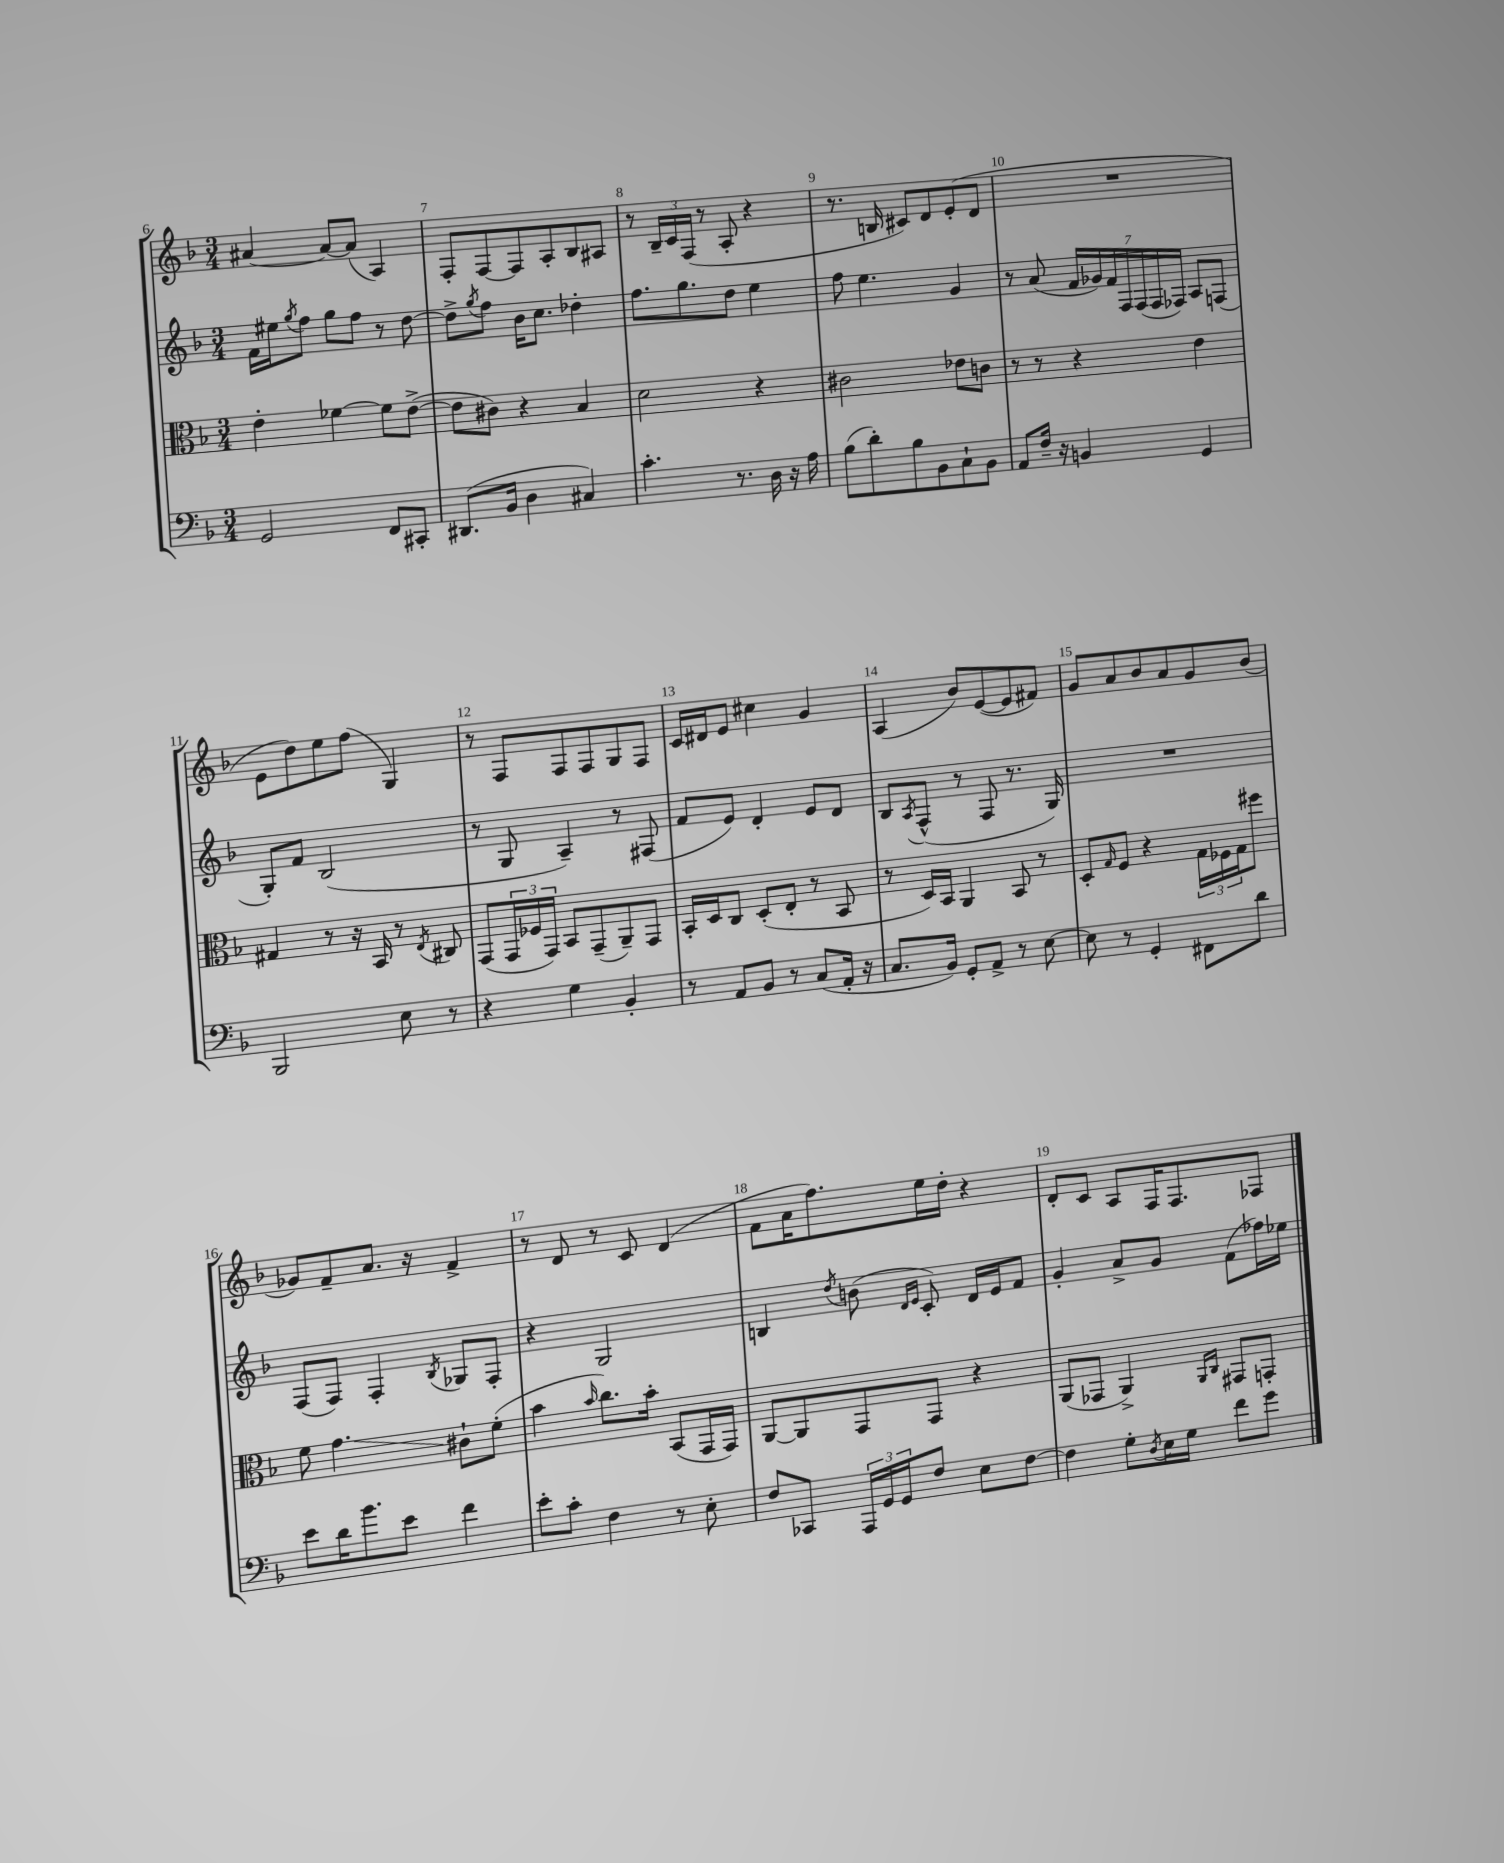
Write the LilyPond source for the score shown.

<<
\new StaffGroup <<
\new Staff = "s0" {
    \clef treble \key f \major \numericTimeSignature \time 3/4
    ais'4~ ais'8~ ais'8( a4) |
    f8-. f8~ f8 a8-. bes8 ais8 |
    r8 \tuplet 3/2 { bes16-- c'16 f16( } r8 a8-. r4 |
    r8. b16 cis'8) d'8 e'8-.( d'8 |
    R2. |
    e'8 d''8) e''8 f''8( g4) |
    r8 f8 f8 f8 g8 f8 |
    c'16 dis'16 e'8 cis''4 g'4 |
    a4( bes'8) e'8~( e'8 fis'8) |
    g'8 a'8 bes'8 a'8 g'8 bes'8( |
    ges'8) f'8-- a'8. r16 f'4-> |
    r8 d'8 r8 c'8 d'4( |
    f'8 a'16 f''8.) e''16 d''16-. r4 |
    d'8-. c'8 a8 f16 f8. fes8 \bar "|." |
}
\new Staff = "s1" {
    \clef treble \key f \major \numericTimeSignature \time 3/4
    f'16 eis''16 \acciaccatura { g''8 } f''8 g''8 f''8 r8 d''8~ |
    d''8-> \acciaccatura { g''8 } f''8 bes'16 c''8. des''4-. |
    f''8. g''8. d''8 e''4 |
    f''8 e''4. g'4 |
    r8 a'8( \tuplet 7/4 { f'16 ges'16) f'16 f16 f16( f16 fes16) } a8 f8( |
    g8-.) f'8 bes2( |
    r8 g8 a4--) r8 fis8( |
    f'8 e'8) d'4-. e'8 d'8 |
    bes8 \acciaccatura { a8 } f8-^( r8 f8 r8. g16) |
    R2. |
    f8( f8) f4-. \acciaccatura { bes8 } ges8 f8-. |
    r4 g2 |
    b4 \acciaccatura { d''8 } b'8( \grace { d'16 e'16 } c'8-.) d'16 e'16 f'8 |
    g'4-. a'8-> g'8 f'8( fes''16) ees''16 \bar "|." |
}
\new Staff = "s2" {
    \clef alto \key f \major \numericTimeSignature \time 3/4
    e'4-. fes'4~ fes'8 e'8~->( |
    e'8 cis'8) r4 bes4 |
    d'2 r4 |
    cis'2 ees'8 c'8 |
    r8 r8 r4 e'4 |
    gis4 r8 r16 bes,16 r8 \acciaccatura { e8 } cis8 |
    g,8( \tuplet 3/2 { g,16 fes16 g,16) } bes,8 g,8--( a,8--) g,8 |
    bes,16-. d16 c8 d8-.( e8-. r8 bes,8 |
    r8 d16) bes,16 a,4 bes,8 r8 |
    d8-. \grace { g16 } f8 r4 \tuplet 3/2 { g16 fes16 g16 } fis''8 |
    f'8 g'4.\glissando cis'8-! f'8-.( |
    bes'4 \grace { bes'16 } c''8.) bes'16-. bes,8( g,16 g,16) |
    a,8~ a,8 g,8 g,8 r4 |
    a,8( ges,8 a,4->) \grace { a,16 c16 } gis,8 g,8-. \bar "|." |
}
\new Staff = "s3" {
    \clef bass \key f \major \numericTimeSignature \time 3/4
    g,2 f,8 cis,8-. |
    dis,8.( bes,16 d4 cis4) |
    c'4.-. r8. d16 r16 a16 |
    bes8( d'8-.) bes8 bes,8 c8-! bes,8 |
    a,8 f16-- r16 b,4 g,4 |
    bes,,2 e8 r8 |
    r4 g4 bes,4-. |
    r8 a,8 bes,8 r8 c8( a,16-. r16 |
    c8. bes,16) g,8-. a,8-> r8 e8~ |
    e8 r8 g,4-. fis,8 d'8 |
    e'8 d'16 bes'8. e'8 f'4 |
    e'8-. c'8-. f4 r8 e8-. |
    f8 ces,8 \tuplet 3/2 { a,,16 g,16 g,16 } f8 e8 f8~ |
    f4 g8-. \acciaccatura { d8 } e16 g16 f'8 g'8 \bar "|." |
}
>>
>>
\layout { \context { \Score currentBarNumber = #6 \override BarNumber.break-visibility = ##(#f #t #t) barNumberVisibility = #all-bar-numbers-visible } }
